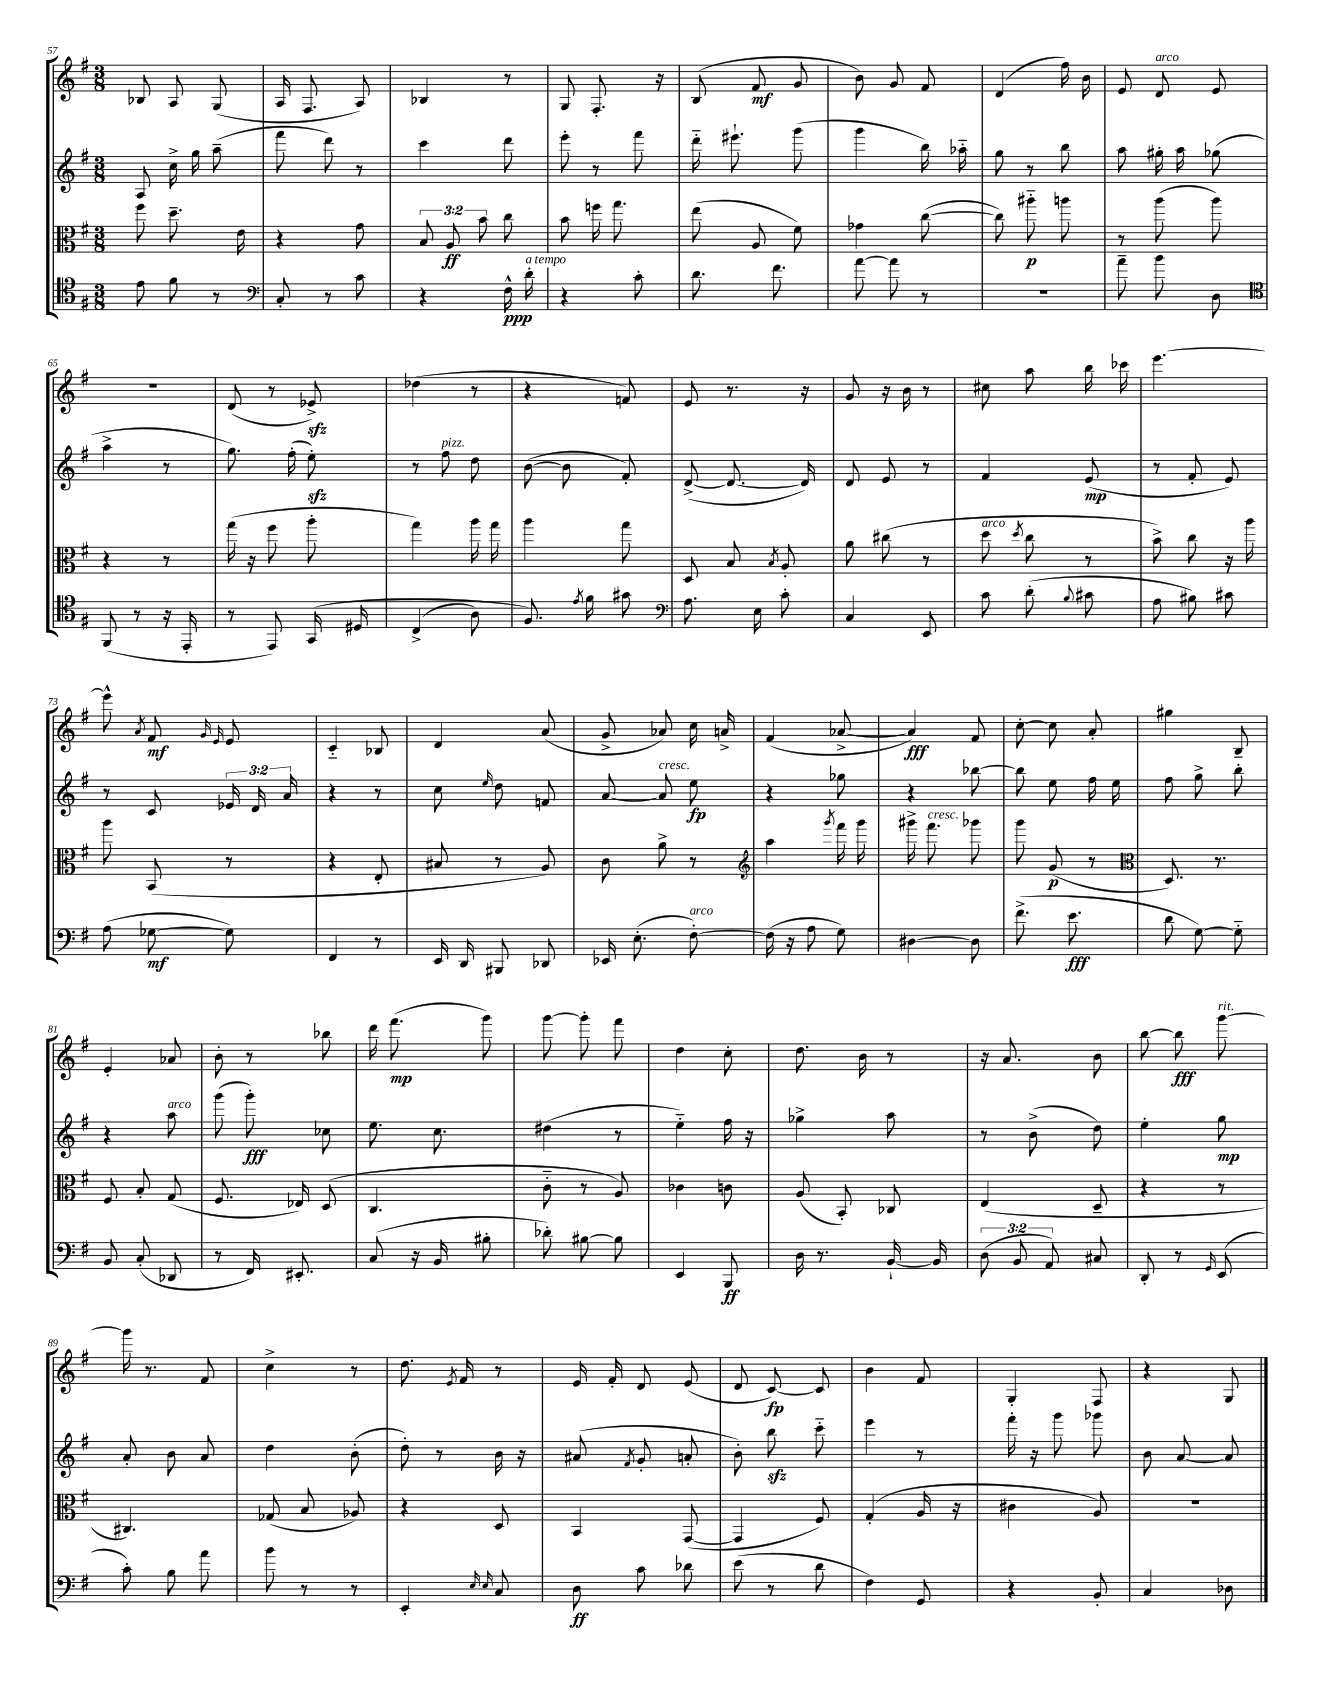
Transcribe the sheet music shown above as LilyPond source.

<<
\new StaffGroup <<
\new Staff = "s0" {
    \clef treble \key g \major \numericTimeSignature \time 3/8
    \autoBeamOff bes8 a8 g8( |
    a16 fis8. a8) |
    bes4 r8 |
    g8 fis8.-. r16 |
    b8( fis'8\mf g'8 |
    b'8) g'8 fis'8 |
    d'4( fis''16) b'16 |
    e'8 d'8^\markup { \italic "arco" } e'8 |
    R4. |
    d'8( r8 ees'8->\sfz) |
    des''4( r8 |
    r4 f'8) |
    e'8 r8. r16 |
    g'8 r16 b'16 r8 |
    cis''8 a''8 b''16 ces'''16 |
    e'''4.~ |
    e'''8-^ \acciaccatura { a'8 } fis'8\mf \grace { g'16 e'16 } e'8 |
    c'4-_ bes8 |
    d'4 a'8( |
    g'8-> aes'8) c''16 a'16-> |
    fis'4( aes'8~-> |
    aes'4\fff) fis'8 |
    c''8~-. c''8 a'8-. |
    gis''4 b8-- |
    e'4-. aes'8 |
    b'8-. r8 bes''8 |
    d'''16 fis'''8.\mp( g'''8) |
    g'''8~ g'''8-. fis'''8 |
    d''4 c''8-. |
    d''8. b'16 r8 |
    r16 a'8. b'8 |
    b''8~ b''8\fff g'''8~^\markup { \italic "rit." } |
    g'''16 r8. fis'8 |
    c''4-> r8 |
    d''8. \acciaccatura { e'8 } fis'16 r8 |
    e'16 fis'16-. d'8 e'8( |
    d'8 c'8~\fp) c'8 |
    b'4 fis'8 |
    g4-. fis8 |
    r4 g8 \bar "|." |
}
\new Staff = "s1" {
    \clef treble \key g \major \numericTimeSignature \time 3/8 \override Staff.TupletNumber.text = #tuplet-number::calc-fraction-text
    \autoBeamOff a8 c''16-> g''16 a''8--( |
    fis'''8 d'''8) r8 |
    c'''4 d'''8 |
    e'''8-. r8 fis'''8 |
    d'''16-_ eis'''8.-! g'''8( |
    g'''4 b''16) aes''16-_ |
    g''8 r8 b''8 |
    a''8 gis''16-. a''16 ges''8( |
    a''4-> r8 |
    g''8.) fis''16-.( e''8-.\sfz) |
    r8 fis''8^\markup { \italic "pizz." } d''8 |
    b'8~( b'8 fis'8-.) |
    d'8~->( d'8.~ d'16) |
    d'8 e'8 r8 |
    fis'4 e'8\mp( |
    r8 fis'8-. e'8) |
    r8 c'8 \tuplet 3/2 { ees'16 d'16 a'16 } |
    r4 r8 |
    c''8 \grace { e''16 } d''8 f'8 |
    a'8~ a'8^\markup { \italic "cresc." } e''8\fp |
    r4 ges''8 |
    r4 bes''8~ |
    bes''8 e''8 fis''16 e''16 |
    fis''8 g''8-> b''8-. |
    r4 a''8^\markup { \italic "arco" } |
    g'''8( g'''8-.\fff) ces''8 |
    e''8. c''8. |
    dis''4( r8 |
    e''4-_) fis''16 r16 |
    ges''4-> a''8 |
    r8 b'8->( d''8) |
    e''4-. g''8\mp |
    a'8-. b'8 a'8 |
    d''4 b'8-.( |
    d''8-.) r8 b'16 r16 |
    ais'8( \acciaccatura { fis'8 } g'8-. a'8-. |
    b'8-.) b''8\sfz c'''8-_ |
    e'''4 r8 |
    fis'''16-. r16 g'''8 ges'''8 |
    b'8 a'8~ a'8 \bar "|." |
}
\new Staff = "s2" {
    \clef alto \key g \major \numericTimeSignature \time 3/8 \override Staff.TupletNumber.text = #tuplet-number::calc-fraction-text
    \autoBeamOff fis''8 d''8.-- e'16 |
    r4 g'8 |
    \tuplet 3/2 { b8 a8\ff b'8 } c''8 |
    b'8 f''16 g''8. |
    e''8( a8 fis'8) |
    ges'4 c''8~( |
    c''8) ais''8-_\p a''8 |
    r8 a''8( a''8) |
    r4 r8 |
    g''16( r16 fis''8 a''8-. |
    g''4) a''16 g''16 |
    a''4 g''8 |
    d8 b8 \acciaccatura { b8 } a8-. |
    a'8 cis''8( r8 |
    d''8^\markup { \italic "arco" } \acciaccatura { d''8 } c''8 r8 |
    b'8->) c''8 r16 a''16 |
    a''8 b,8( r8 |
    r4 e8-. |
    bis8 r8 a8) |
    c'8 a'8-> r8 |
    \clef treble a''4 \acciaccatura { g'''8 } fis'''16 g'''16 |
    gis'''16-> fis'''8.^\markup { \italic "cresc." } ges'''8 |
    g'''8 g'8\p( r8 |
    \clef alto d8.) r8. |
    fis8 b8-. g8( |
    fis8. ees16) d8( |
    c4. |
    c'8-_ r8 a8) |
    ces'4 c'8 |
    a8( b,8-.) ces8 |
    e4( d8-- |
    r4 r8 |
    cis4.) |
    ges8( b8 aes8) |
    r4 d8 |
    b,4 g,8~( |
    g,4 fis8) |
    g4-.( a16 r16 |
    cis'4 a8) |
    r4. \bar "|." |
}
\new Staff = "s3" {
    \clef tenor \key g \major \numericTimeSignature \time 3/8 \override Staff.TupletNumber.text = #tuplet-number::calc-fraction-text
    \autoBeamOff e'8 fis'8 r8 |
    \clef bass c8-. r8 c'8 |
    r4 fis16-^\ppp d'16-.^\markup { \italic "a tempo" } |
    r4 c'8-. |
    d'8. fis'8. |
    a'8~ a'8 r8 |
    R4. |
    a'8-- b'8 d8 |
    \clef tenor fis,8( r8 r16 e,16-. |
    r8 e,8) g,16\( dis16 |
    c4->( a8) |
    fis8.\) \acciaccatura { e'8 } fis'16 gis'8 |
    \clef bass a8. e16 c'8-. |
    c4 e,8 |
    c'8 d'8-.( \appoggiatura { b8 } cis'8 |
    a8 bis8) cis'8 |
    a8( ges8~\mf ges8) |
    fis,4 r8 |
    e,16 d,16 bis,,8 des,8 |
    ees,16 e8.-.( fis8~-.^\markup { \italic "arco" }) |
    fis16( r16 a8 g8) |
    dis4~ dis8 |
    fis'8.->( e'8.\fff |
    d'8 g8~) g8-_ |
    b,8 c8-.( des,8 |
    r8 fis,16) eis,8.-. |
    c8( r16 b,16 bis8-. |
    des'8-.) bis8~ bis8 |
    e,4 b,,8\ff |
    d16 r8. b,16~-! b,16 |
    \tuplet 3/2 { d8( b,8 a,8) } cis8 |
    d,8-. r8 \grace { g,16 } e,8( |
    c'8-.) b8 a'8 |
    b'8 r8 r8 |
    e,4-. \grace { e16 e16 } c8 |
    d8\ff c'8 des'8 |
    e'8( r8 d'8 |
    fis4) g,8 |
    r4 b,8-. |
    c4 des8 \bar "|." |
}
>>
>>
\layout { \context { \Score currentBarNumber = #57 } }
